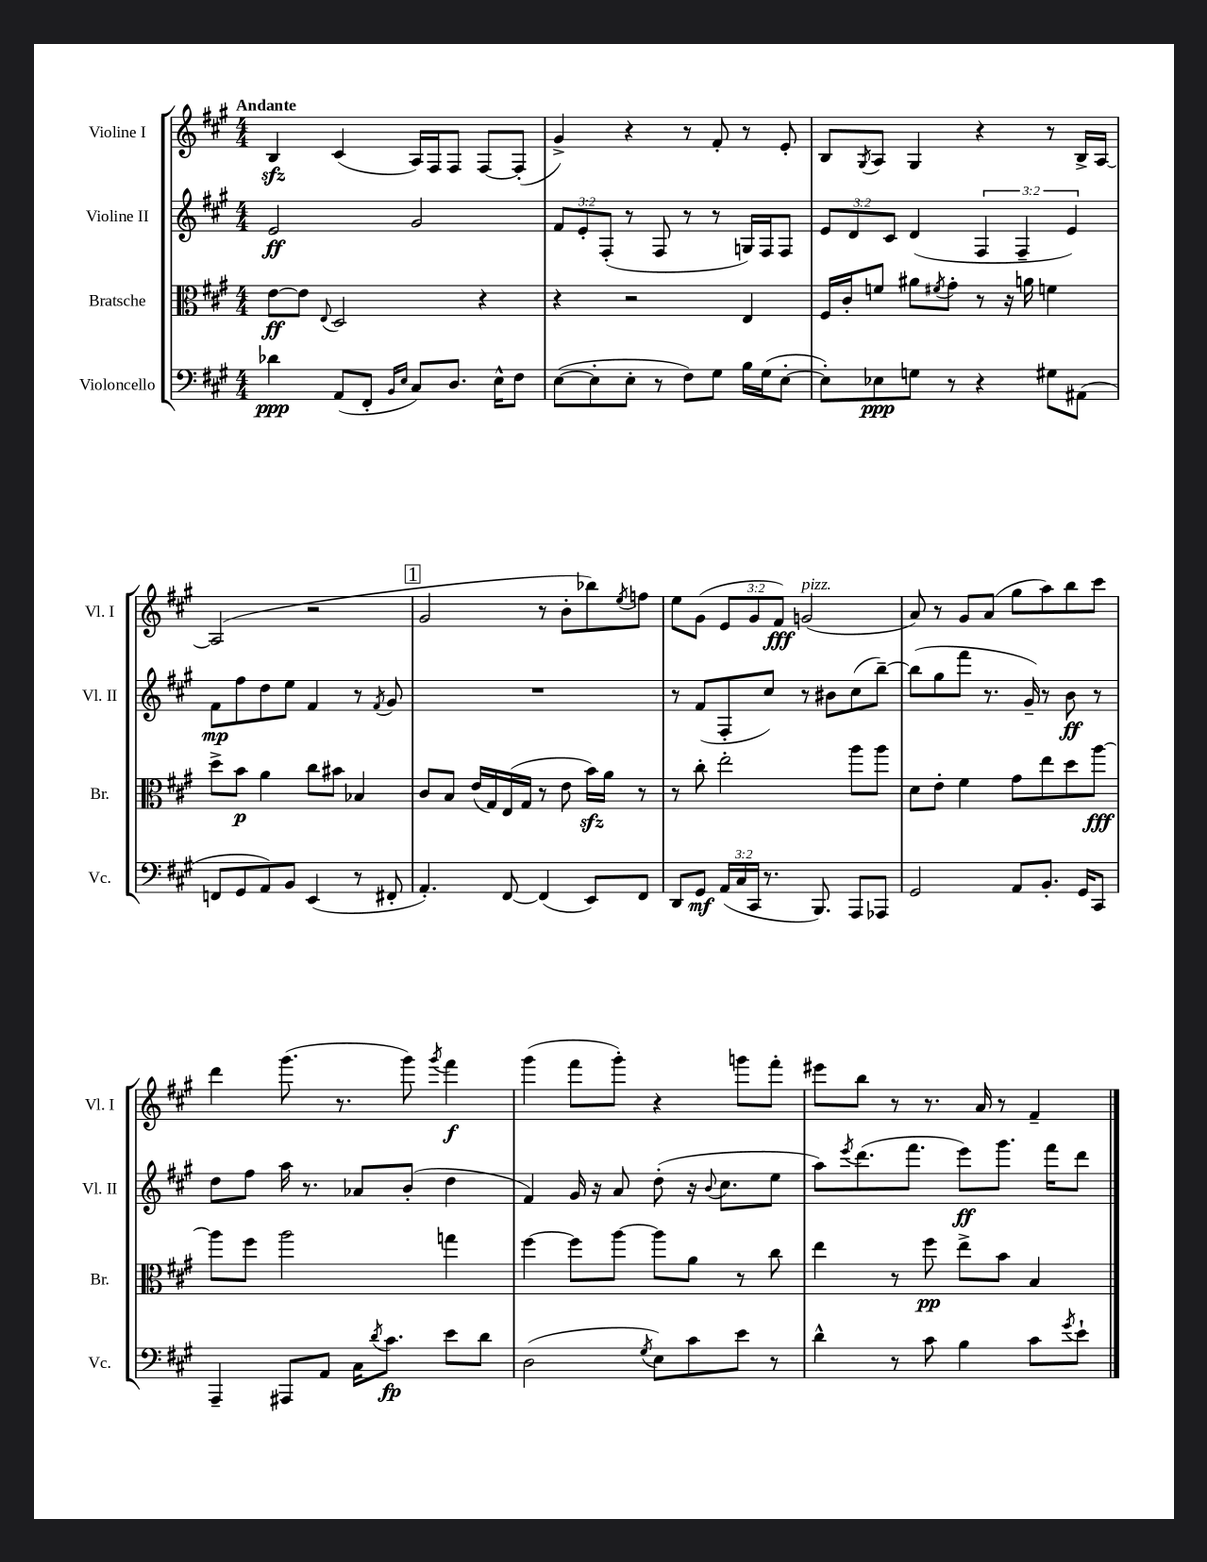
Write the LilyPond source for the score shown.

<<
\new StaffGroup <<
\new Staff = "s0" \with { instrumentName = "Violine I" shortInstrumentName = "Vl. I" } {
    \clef treble \key a \major \numericTimeSignature \time 4/4 \override Staff.TupletNumber.text = #tuplet-number::calc-fraction-text \tempo "Andante"
    b4\sfz cis'4( a16) fis16 fis8 fis8~ fis8-.( |
    gis'4->) r4 r8 fis'8-. r8 e'8-. |
    b8 \acciaccatura { gis8 } a8 gis4 r4 r8 b16-> a16~ |
    a2( r2 |
    \mark \markup { \box "1" } gis'2 r8 b'8-. bes''8) \acciaccatura { e''8 } f''8 |
    e''8 gis'8( \tuplet 3/2 { e'8 gis'8 fis'8\fff) } g'2^\markup { \italic "pizz." }( |
    a'8) r8 gis'8 a'8( gis''8 a''8) b''8 cis'''8 |
    d'''4 gis'''8.( r8. gis'''8) \acciaccatura { gis'''8 } fis'''4\f |
    gis'''4( fis'''8 gis'''8-.) r4 g'''8 fis'''8-. |
    eis'''8 b''8 r8 r8. a'16 r8 fis'4-- \bar "|." |
}
\new Staff = "s1" \with { instrumentName = "Violine II" shortInstrumentName = "Vl. II" } {
    \clef treble \key a \major \numericTimeSignature \time 4/4 \override Staff.TupletNumber.text = #tuplet-number::calc-fraction-text
    e'2\ff gis'2 |
    \tuplet 3/2 { fis'8 e'8-. fis8-.( } r8 fis8 r8 r8 g16) fis16 fis8 |
    \tuplet 3/2 { e'8 d'8 cis'8 } d'4( \tuplet 3/2 { fis4 fis4-- e'4) } |
    fis'8\mp fis''8 d''8 e''8 fis'4 r8 \acciaccatura { fis'8 } gis'8 |
    \mark \markup { \box "1" } R1 |
    r8 fis'8( fis8-. cis''8) r8 bis'8 cis''8( b''8~--) |
    b''8( gis''8 fis'''8 r8. gis'16--) r8 b'8\ff r8 |
    d''8 fis''8 a''16 r8. aes'8 b'8-.( d''4 |
    fis'4) gis'16 r16 a'8 d''8-.( r16 \appoggiatura { b'8 } cis''8. e''8 |
    a''8) \acciaccatura { e'''8 } d'''8.( fis'''8. e'''8\ff) gis'''8. fis'''16 d'''8 \bar "|." |
}
\new Staff = "s2" \with { instrumentName = "Bratsche" shortInstrumentName = "Br." } {
    \clef alto \key a \major \numericTimeSignature \time 4/4
    e'8~\ff e'8 \appoggiatura { e8 } d2 r4 |
    r4 r2 e4 |
    fis16 cis'16-. f'8 ais'8 \acciaccatura { fis'8 } gis'8-. r8 r16 a'16 f'4 |
    d''8-> b'8\p a'4 cis''8 bis'8 bes4 |
    \mark \markup { \box "1" } cis'8 b8 e'16( gis16) e16( gis16 r8 e'8 b'16\sfz) a'16 r8 |
    r8 cis''8-. e''2-. a''8 a''8 |
    d'8 e'8-. fis'4 gis'8 e''8 d''8 a''8~\fff |
    a''8 fis''8 a''2 g''4 |
    fis''4~ fis''8 a''8~ a''8 a'8 r8 cis''8 |
    e''4 r8 fis''8\pp e''8-> b'8 b4 \bar "|." |
}
\new Staff = "s3" \with { instrumentName = "Violoncello" shortInstrumentName = "Vc." } {
    \clef bass \key a \major \numericTimeSignature \time 4/4 \override Staff.TupletNumber.text = #tuplet-number::calc-fraction-text
    des'4\ppp a,8( fis,8-. \grace { b,16 e16 } cis8) d8. e16-^ fis8 |
    e8~( e8-. e8-. r8 fis8) gis8 b16 gis16( e8~-. |
    e8-.) ees8\ppp g8 r8 r4 gis8 ais,8( |
    f,8 gis,8 a,8) b,8 e,4( r8 fis,8-. |
    \mark \markup { \box "1" } a,4.-.) fis,8~ fis,4( e,8) fis,8 |
    d,8 gis,8\mf \tuplet 3/2 { a,16( cis16 cis,16 } r8. b,,8.) a,,8 aes,,8 |
    gis,2 a,8 b,8.-. gis,16 cis,8 |
    a,,4-- ais,,8 a,8 cis16 \acciaccatura { d'8 } cis'8.\fp e'8 d'8 |
    d2( \acciaccatura { gis8 } e8) cis'8 e'8 r8 |
    d'4-^ r8 cis'8 b4 cis'8 \acciaccatura { gis'8 } e'8-! \bar "|." |
}
>>
>>
\layout { \context { \Score \remove "Bar_number_engraver" } }
